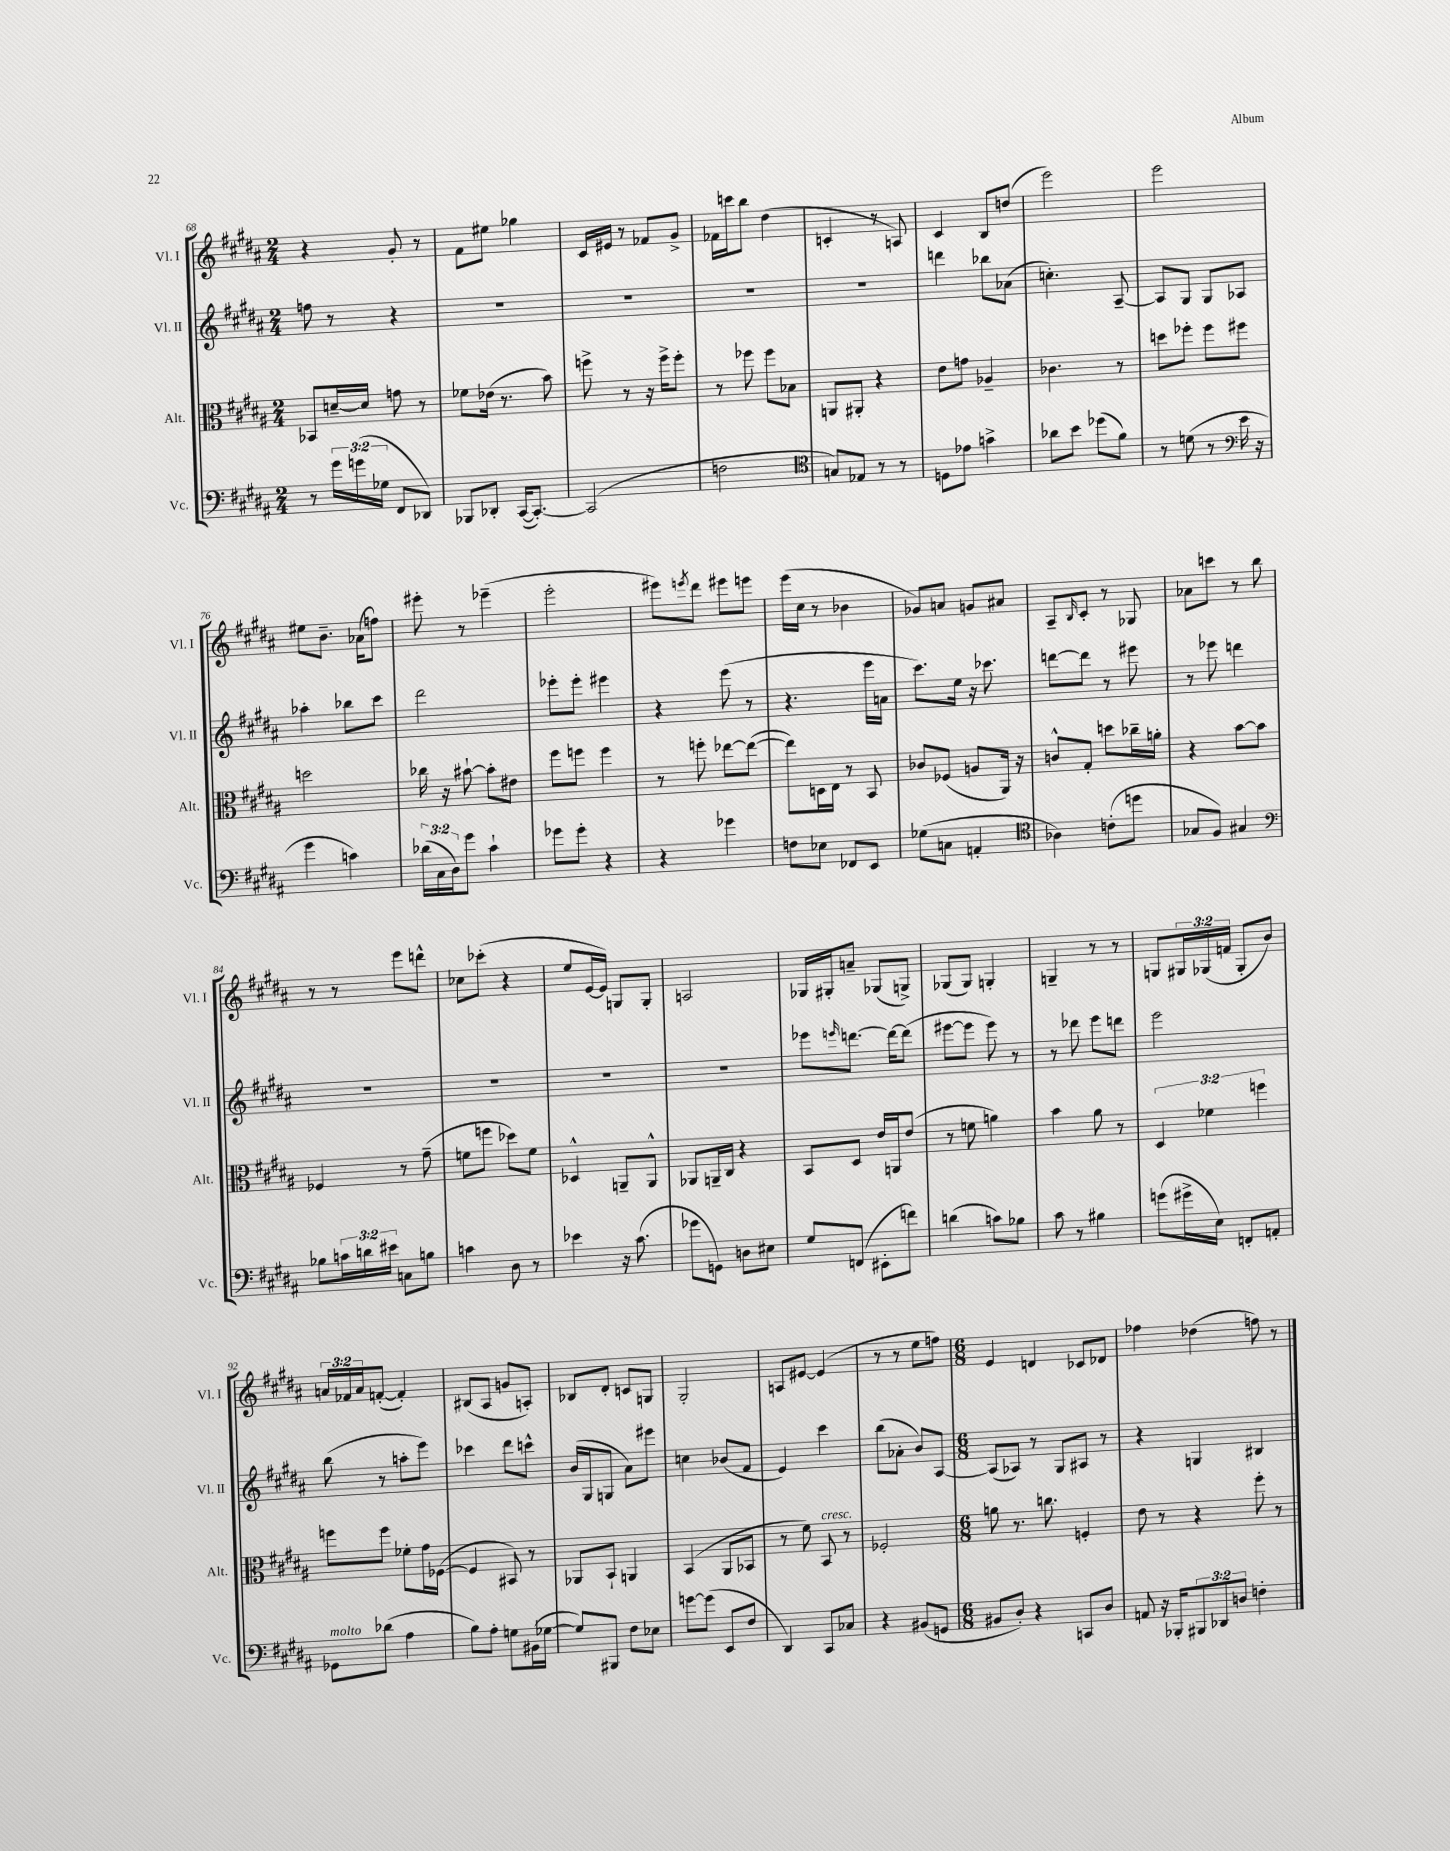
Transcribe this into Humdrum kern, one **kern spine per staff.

**kern	**kern	**kern	**kern
*staff4	*staff3	*staff2	*staff1
*clefF4	*clefC3	*clefG2	*clefG2
*k[f#c#g#d#a#]	*k[f#c#g#d#a#]	*k[f#c#g#d#a#]	*k[f#c#g#d#a#]
*M2/4	*M2/4	*M2/4	*M2/4
8r	8BB-	8ff	4r
24g#	[16d~	8r	.
(24g	.	.	.
.	16d]	.	.
24G-	.	.	.
8FF#	8g	4r	8g#'
8DD-)	8r	.	8r
=	=	=	=
8BBB-	8f-	2r	8f#
8DD-'	(16e-	.	8ee#
.	8.r	.	.
([16CC#	.	.	4gg-
8.CC#'_)	.	.	.
.	8b)	.	.
=	=	=	=
(2CC#]	8ff^	2r	16c#
.	.	.	16e#
.	8r	.	8r
.	16r	.	8f-
.	16ff^	.	.
.	8ff'	.	8g#^
=	=	=	=
2F	8r	2r	16f-
.	.	.	16ccc
.	8ff-	.	8bb
.	8ff-	.	(4dd#
.	8B-	.	.
=	=	=	=
*clefC4	*	*	*
8G)	8AA	2r	4c'
8E-	8AA#'	.	.
8r	4r	.	8r
8r	.	.	8A)
=	=	=	=
8D	8e	4ddd	4c#
8e-	8g	.	.
4g^	4A-~	8bb-	8B
.	.	(8a-	(8dd
=	=	=	=
8a-	4.c-	4.cc')	2eee)
8b	.	.	.
(8dd-	.	.	.
8f#)	8r	[8A#~	.
=	=	=	=
8r	8dd	8A#]	2eee
(8d	8ff-'	8G#	.
8r	8ff-	8G#	.
16e	8ff#	8A-	.
16r	.	.	.
=	=	=	=
*clefF4	*	*	*
4g#	2dd	4aa-'	8ee#
.	.	.	8.b~
4c)	.	8bb-	.
.	.	.	(16a-
.	.	8ccc#	8ff)
=	=	=	=
(24d-	16cc-	2ddd#	8eee#'
24C#	.	.	.
.	16r	.	.
24D#)	.	.	.
8g#	[8b#`	.	8r
4c#`	8b#']	.	(4eee-~
.	8e#	.	.
=	=	=	=
8g-	8ff#	8eee-'	2eee'
8g-'	8ff	8eee-'	.
4r	4ff	4eee#	.
=	=	=	=
4r	8r	4r	8eee#)
.	.	.	8qeee
.	8ff'	.	8ddd#
4g-	[8ee-	(8eee	8eee#
.	(8ee-_	8r	8eee
=	=	=	=
8F	8ee-])	4.r	(16eee
.	.	.	16cc#
8E-	16D	.	8r
.	16E	.	.
8FF-	8r	.	4b-
8EE	8BB	16eee	.
.	.	16a	.
=	=	=	=
(8G-	8c-	8.ccc#)	8g-)
8C	(8F-	.	8a
.	.	16ee	.
4AA'	8A	16r	8g
.	.	8.ccc-	.
.	16AA#)	.	8a#
.	16r	.	.
=	=	=	=
*clefC4	*	*	*
4A-)	8c^^	[8ddd	8A#~
.	.	.	16qqB
.	8G#'	8ddd]	8c#'
(8c'	8dd	8r	8r
8dd	16cc-~	8eee#	8G-
.	16a'	.	.
=	=	=	=
8G-	4r	8r	8a-
8F#)	.	8eee-	8ccc
4G#	[8b	4ddd	8r
.	8b]	.	8bb
=	=	=	=
*clefF4	*	*	*
8B-	4F-	2r	8r
24c	.	.	8r
24d	.	.	.
24e#	.	.	.
8C	8r	.	8eee
8B	(8g#~	.	8ddd^^
=	=	=	=
4c	8f	2r	8cc-
.	8ff	.	(8ccc-'
8D#	8dd-)	.	4r
8r	8f	.	.
=	=	=	=
4e-	4D-^^	2r	8ee
.	.	.	[16e
.	.	.	16e])
16r	8AA~	.	8G
(8.c#	.	.	.
.	8AA^^	.	8G'
=	=	=	=
8g-	8AA-	2r	2A
8GG)	16AA~	.	.
.	16C#	.	.
8D	4r	.	.
8E#	.	.	.
=	=	=	=
8G#	8BB	8eee-	16G-
.	.	.	16G#'
.	.	16qqeee	.
(8FF	8D#	[8.ddd	8a~
8EE#'	16e	.	(8G-
.	16AA	16ddd_	.
8f)	(8e	(8ddd]	8G^)
=	=	=	=
(4d	8r	[8eee#	(8G-
.	8f	8eee#]	8G-)
8c)	4a)	8eee#)	4G'
8B-	.	8r	.
=	=	=	=
8c#	4b	8r	4G~
8r	.	8ddd-	.
4B#	8a#	8eee	8r
.	8r	8ddd	8r
=	=	=	=
(8g	6D#	2eee	8G
16g#^	.	.	24G#
.	6f-	.	(24G-
16E)	.	.	.
.	.	.	24f
8FF'	.	.	8G-'
.	6ff	.	.
8AA'	.	.	8b)
=	=	=	=
8GG-	8ff	(8bb	24a
.	.	.	24f-
.	.	.	24a
(8d-	8ff	8r	([8f'
4A#	8f-'	8aa'	4f'])
.	16g#	8eee)	.
.	([16F-	.	.
=	=	=	=
8B)	4F-]	4ccc-	(8B#
8A#'	.	.	8A#
8G	8BB#)	8ddd#	8g
(16BB#	8r	8ccc^^	8A')
[16G-	.	.	.
=	=	=	=
8G-])	8AA-	(16b	8B-
.	.	16G#	.
8BBB#	8BB`	8G	8d#'
8F#	4AA	8a#)	8c
8E-	.	8eee#	8G
=	=	=	=
[8g	(4BB	4cc	2G#'
(8g]	.	.	.
8EE	8AA#	(8b-	.
8F#	8BB-	8f#	.
=	=	=	=
4DD#)	8r	4e)	8A
.	8f#)	.	[8e#
8CC#	8BB	4ccc#	(4e#]
8C-	8r	.	.
=	=	=	=
4r	2F-'	(8bb	8r
.	.	8a-'	8r
(8BB#	.	8b)	8ee
8GG	.	[8A#	8ff)
=	=	=	=
*M6/8	*M6/8	*M6/8	*M6/8
8BB#	8a	(8A#]	4e
8D#')	8.r	8A-)	.
4r	.	8r	4d
.	8.cc	.	.
.	.	8G#	.
8CC	4F'	8A#	8c-
8D#	.	8r	8d-
=	=	=	=
8AA	8e	4r	4ff-
16r	8r	.	.
16BBB-'	.	.	.
12BBB#	4r	4G	(4dd-
12DD-	.	.	.
12D	.	.	.
4F'	8ff#'	4B#	8ff)
.	8r	.	8r
==	==	==	==
*-	*-	*-	*-
